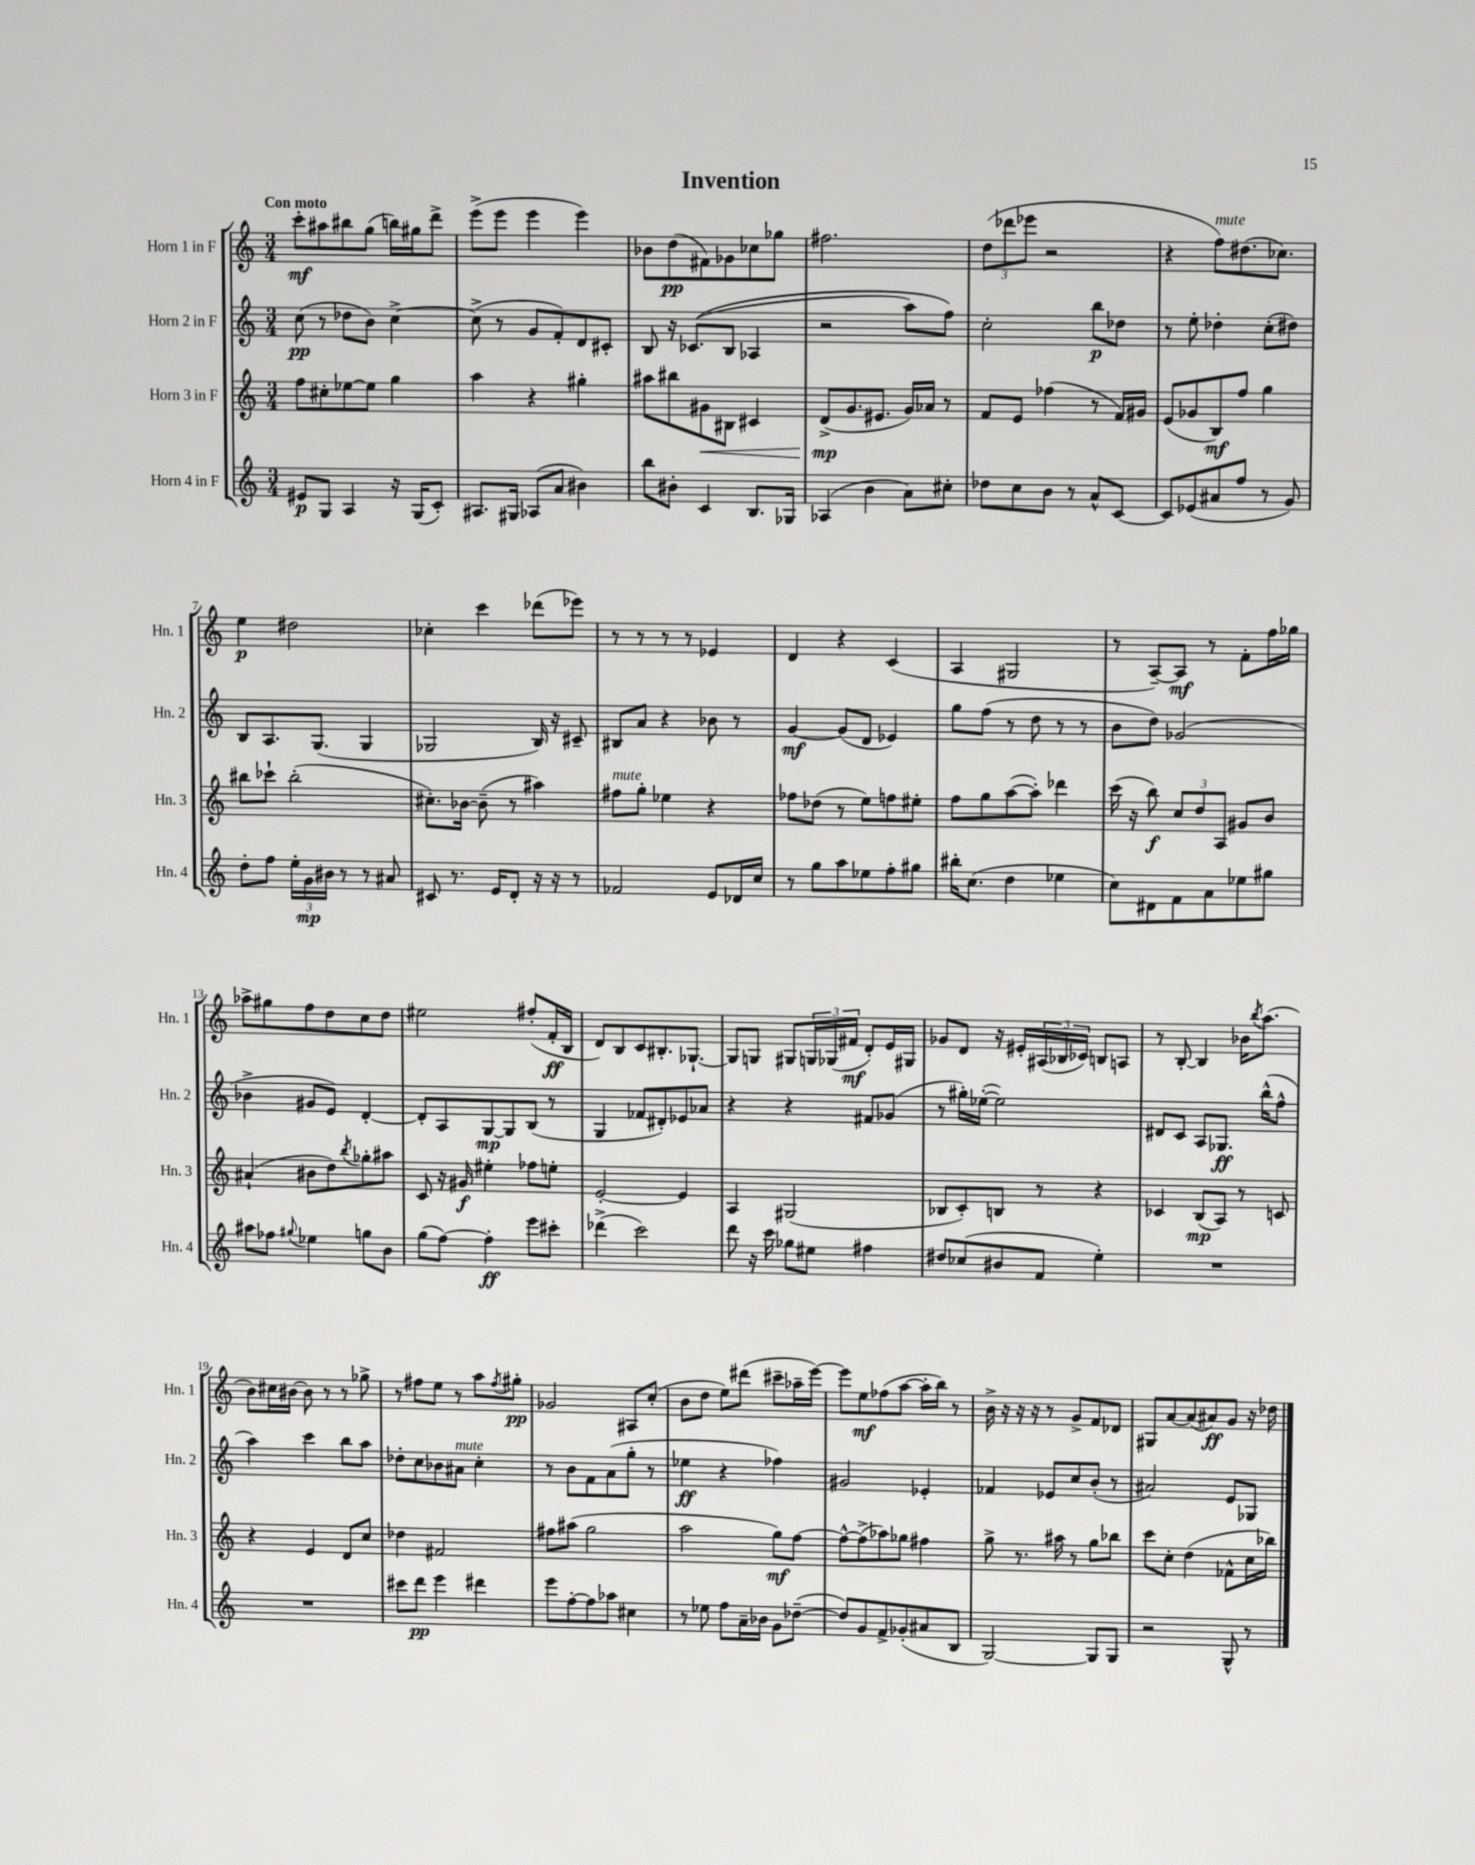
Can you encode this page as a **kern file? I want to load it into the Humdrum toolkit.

**kern	**dynam	**kern	**dynam	**kern	**dynam	**kern	**dynam
*part4	*part4	*part3	*part3	*part2	*part2	*part1	*part1
*staff4	*staff4	*staff3	*staff3	*staff2	*staff2	*staff1	*staff1
*I"Horn 4 in F	*	*I"Horn 3 in F	*	*I"Horn 2 in F	*	*I"Horn 1 in F	*
*I'Hn. 4	*	*I'Hn. 3	*	*I'Hn. 2	*	*I'Hn. 1	*
*clefG2	*	*clefG2	*	*clefG2	*	*clefG2	*
*k[]	*	*k[]	*	*k[]	*	*k[]	*
*M3/4	*	*M3/4	*	*M3/4	*	*M3/4	*
=1	=1	=1	=1	=1	=1	=1	=1
!	!	!	!	!	!	!LO:TX:a:B:t=Con moto	!
8e#X/L	p	8ff\L	.	(8cc\	pp	8ccc'\L	mf
8G/J	.	8cc#X'\	.	8r	.	8aa#X\	.
4A/	.	[8ee-X\	.	8dd-X\L	.	8bb#X\	.
.	.	8ee-\J]	.	8b\J)	.	(8gg\J	.
16r	.	4gg\	.	[4cc^\	.	16bbn\LL)	.
(16G/KL	.	.	.	.	.	16gg#X\J	.
8c'/J)	.	.	.	.	.	8ddd^\J	.
=2	=2	=2	=2	=2	=2	=2	=2
8.A#X/L	.	4aa\	.	(8cc^\]	.	(8eee^\L	.
.	.	.	.	8r	.	8eee\J	.
16G#X/Jk	.	.	.	.	.	.	.
(8A-X/L	.	4r	.	8g/L	.	4eee\	.
8a/J	.	.	.	8f'/)	.	.	.
4b#X\)	.	4gg#X'\	.	8d/	.	4eee\)	.
.	.	.	.	8c#X'/J	.	.	.
=3	=3	=3	=3	=3	=3	=3	=3
8bb\L	.	8aa#X\L	.	8B/	.	8b-X\L	.
8b#X'\J	.	8bb#X\	.	16r	.	(8dd\	pp
.	.	.	.	((8.c-X/L	.	.	.
!	!	!	!LO:HP:b	!	!	!	!
4c/	.	8g#X\	<	.	.	8f#X\)	.
.	.	8B#X\J	.	8B/J	.	8g-X\	.
8.B/L	.	4c#X/	.	4A-X/	.	8cc-X\	.
.	.	.	.	.	.	8gg-X\J	.
16G-X/Jk	.	.	.	.	.	.	.
=4	=4	=4	=4	=4	=4	=4	=4
(4A-X/	.	(8d^/L	mp	2r	.	2.ff#X\	.
.	.	8.g/	[	.	.	.	.
4b\	.	.	.	.	.	.	.
.	.	8.e#X/J	.	.	.	.	.
8a\L)	.	16g/LL)	.	8aa\L)	.	.	.
.	.	16a-X/JJ	.	.	.	.	.
8cc#X'\J	.	8r	.	8ff\J)	.	.	.
=5	=5	=5	=5	=5	=5	=5	=5
8dd-X\L	.	8f/L	.	2cc'\	.	(12dd\L	.
.	.	.	.	.	.	12ddd-X\	.
8cc\	.	8e/J	.	.	.	.	.
.	.	.	.	.	.	12eee-X\J	.
8b\J	.	(4ff-X\	.	.	.	2r	.
8r	.	.	.	.	.	.	.
8a^^/L	.	8r	.	8bb\L	p	.	.
[8c/J	.	16f/LL)	.	8dd-X\J	.	.	.
.	.	16g#X/JJ	.	.	.	.	.
=6	=6	=6	=6	=6	=6	=6	=6
8c/L]	.	(8e/L	.	8r	.	4r	.
(8e-X/	.	8g-X/	.	8ee'\	.	.	.
!	!	!	!	!	!	!LO:TX:a:i:t=mute	!
8a#X/	.	8B/)	mf	4dd-X'\	.	8ff\L)	.
8ff/J	.	8ff/J	.	.	.	(8.dd#X\	.
8r	.	4gg\	.	(8cc'\L	.	.	.
.	.	.	.	.	.	8.cc-X\J)	.
8g/)	.	.	.	8dd#X\J)	.	.	.
!!LO:LB:g=z
=7	=7	=7	=7	=7	=7	=7	=7
8dd'\L	.	8bb#X\L	.	8B/L	.	4ee\	p
8ff\J	.	8ccc-X`\J	.	8.A/	.	.	.
24ee'\LL	.	(2bb#'\	.	.	.	2dd#X\	.
24g\	mp	.	.	.	.	.	.
.	.	.	.	(8.G/J	.	.	.
24b#X\JJ	.	.	.	.	.	.	.
8r	.	.	.	.	.	.	.
8r	.	.	.	4G/	.	.	.
8a#X/	.	.	.	.	.	.	.
=8	=8	=8	=8	=8	=8	=8	=8
8c#X/	.	8.cc#X'\L)	.	2G-X/	.	4cc-X'\	.
8.r	.	.	.	.	.	.	.
.	.	[16b-X\Jk	.	.	.	.	.
.	.	(8b-~\]	.	.	.	4ccc\	.
16e/KL	.	.	.	.	.	.	.
8d'/J	.	8r	.	.	.	.	.
16r	.	4aa#X\)	.	16B/)	.	(8ddd-X\L	.
16r	.	.	.	16r	.	.	.
8r	.	.	.	8c#X~/	.	8eee-X\J)	.
=9	=9	=9	=9	=9	=9	=9	=9
!	!	!LO:TX:a:i:t=mute	!	!	!	!	!
2f-X/	.	8ff#X\L	.	8B#X/L	.	8r	.
.	.	8gg'\J	.	8a/J	.	8r	.
.	.	4ee-X\	.	4r	.	8r	.
.	.	.	.	.	.	8r	.
8e/L	.	4r	.	8b-X\	.	4e-X/	.
16d-X/L	.	.	.	8r	.	.	.
16cc/JJ	.	.	.	.	.	.	.
=10	=10	=10	=10	=10	=10	=10	=10
8r	.	8ff-X\L	.	[4g/	mf	4d/	.
8gg\L	.	(8dd-X\J	.	.	.	.	.
8aa\	.	8r	.	(8g/L]	.	4r	.
8ee-X\	.	8ee\L)	.	8d/J	.	.	.
8ff'\	.	8ffn\	.	4e-X/)	.	(4c/	.
8gg#X\J	.	8ee#X'\J	.	.	.	.	.
=11	=11	=11	=11	=11	=11	=11	=11
16bb#X'\KL	.	8ff\L	.	8gg\L	.	4A/	.
(8.cc\J	.	.	.	.	.	.	.
.	.	8gg\	.	(8ff\J	.	.	.
4dd\	.	([8aa\	.	8r	.	2G#X/	.
.	.	8aa'\J])	.	8dd\	.	.	.
4ee-X\	.	4ddd-X\	.	8r	.	.	.
.	.	.	.	8r	.	.	.
=12	=12	=12	=12	=12	=12	=12	=12
8cc\L)	.	(16ccc\	.	8b\L	.	8r	.
.	.	16r	.	.	.	.	.
8d#X\	.	8bb\)	f	8dd\J)	.	[8A~/L)	.
8f\	.	12cc/L	.	(2g-X/	.	8A/J]	mf
.	.	12dd/	.	.	.	.	.
8a\	.	.	.	.	.	8r	.
.	.	12A/J	.	.	.	.	.
8ee-X\	.	8g#X/L	.	.	.	8f'\L	.
8gg#X\J	.	8b/J	.	.	.	16ff\L	.
.	.	.	.	.	.	16gg-X\JJ	.
!!LO:LB:g=z
=13	=13	=13	=13	=13	=13	=13	=13
8aa#X\L	.	(4a#X`/	.	4b-X^\	.	8aa-X^\L	.
8ff-X\J	.	.	.	.	.	8gg#X\	.
8qqgg#X/	.	.	.	.	.	.	.
4ee-X\	.	8b#X\L	.	8g#X/L	.	8ff\	.
.	.	8dd\)	.	8e/J)	.	8dd\	.
.	.	8qbb/	.	.	.	.	.
8ggn\L	.	8gg-X'\	.	[4d'/	.	8cc\	.
8b\J	.	8aa#X\J	.	.	.	8dd\J	.
=14	=14	=14	=14	=14	=14	=14	=14
(8gg\L	.	8c/	.	8d'/L]	.	2ee#X\	.
[8ff\J)	.	16r	.	8A/	.	.	.
.	.	16g#X/	f	.	.	.	.
4ff'\]	ff	4ee#X'\	.	[8G/	mp	.	.
.	.	.	.	8G/]	.	.	.
8eee\L	.	8ff-X\L	.	(8B/J	.	(8ff#X'/L	.
8ccc#X'\J	.	8een'\J	.	8r	.	16f'/L	ff
.	.	.	.	.	.	16B/JJ	.
=15	=15	=15	=15	=15	=15	=15	=15
(4ddd-X^\	.	[2e'/	.	4G/	.	8d/L)	.
.	.	.	.	.	.	8B/	.
2ccc\)	.	.	.	8f-X/L	.	8c/	.
.	.	.	.	8d#X'/)	.	8.B#X'/	.
.	.	4e/]	.	8e-X/	.	.	.
.	.	.	.	.	.	[8.G-X`/J	.
.	.	.	.	8a-X/J	.	.	.
=16	=16	=16	=16	=16	=16	=16	=16
8ddd\	.	4A/	.	4r	.	8G-/L]	.
16r	.	.	.	.	.	8Gn/J	.
16ccc\	.	.	.	.	.	.	.
8gg-X\L	.	(2G#X/	.	4r	.	8G#X/L	.
8ee#X\J	.	.	.	.	.	24Gn/L	.
.	.	.	.	.	.	(24G-X/	.
.	.	.	.	.	.	24f#X/JJ	mf
4ff#X\	.	.	.	8f#X/L	.	8d'/L)	.
.	.	.	.	(8g-X/J	.	16e/L	.
.	.	.	.	.	.	16G#X/JJ	.
=17	=17	=17	=17	=17	=17	=17	=17
8dd#X/L	.	8B-X/L	.	8r	.	8g-X/L	.
(8cc-X/	.	8c'/)	.	16gg#X'\LL)	.	8d/J	.
.	.	.	.	([16ee-X'\JJ	.	.	.
8b#X/	.	8Bn/J	.	2ee-\])	.	16r	.
.	.	.	.	.	.	16e#X'/LL	.
8f/J	.	8r	.	.	.	(24A#X/	.
.	.	.	.	.	.	24B-X/	.
.	.	.	.	.	.	24c-X/JJ)	.
4ee'\)	.	4r	.	.	.	8Bn/L	.
.	.	.	.	.	.	8An/J	.
=18	=18	=18	=18	=18	=18	=18	=18
2.r	.	4c-X/	.	8d#X/L	.	8r	.
.	.	.	.	8c/J	.	[8B'/	.
.	.	(8B/L	mp	8A/L	.	4B/]	.
.	.	8A/J)	.	8.G-X/J	ff	.	.
.	.	8r	.	.	.	16b-X\KL	.
.	.	.	.	.	.	8qbb/	.
.	.	.	.	(16bb^^\KL	.	(8.aa\J	.
.	.	8cn/	.	8ff^^\J	.	.	.
!!LO:LB:g=z
=19	=19	=19	=19	=19	=19	=19	=19
2.r	.	4r	.	4aa\)	.	8b\L)	.
.	.	.	.	.	.	16cc#X\L	.
.	.	.	.	.	.	[16b#X\JJ	.
.	.	4e/	.	4ccc\	.	8b#\]	.
.	.	.	.	.	.	8r	.
.	.	8d/L	.	8bb\L	.	8r	.
.	.	8cc/J	.	8aa\J	.	8gg-X^\	.
=20	=20	=20	=20	=20	=20	=20	=20
8ccc#X\L	.	4dd-X\	.	8dd-X'\L	.	8r	.
8ddd\J	pp	.	.	8cc\	.	8ff#X\L	.
4eee\	.	2f#X/	.	8b-X\	.	8ee\J	.
!	!	!	!	!LO:TX:a:i:t=mute	!	!	!
.	.	.	.	8a#X\J	.	8r	.
4ddd#X\	.	.	.	4cc'\	.	8aa\L	.
.	.	.	.	.	.	8qff#/	.
.	.	.	.	.	.	8gg#X'\J	pp
=21	=21	=21	=21	=21	=21	=21	=21
8eee\L	.	8ff#X\L	.	8r	.	2g-X/	.
[8ff'\	.	(8aa#X\J	.	8b\L	.	.	.
8ff\]	.	2gg\	.	8f\	.	.	.
8aa-X\J	.	.	.	(8a\	.	.	.
4cc#X\	.	.	.	8gg'\J	.	8A#X/L	.
.	.	.	.	8r	.	(8cc'/J	.
=22	=22	=22	=22	=22	=22	=22	=22
8r	.	2aa\	.	4ee-X\	ff	8b\L	.
8ee-X\	.	.	.	.	.	8dd\J	.
8ff\L	.	.	.	4r	.	8ee\L)	.
16a~\L	.	.	.	.	.	(8ddd#X\J	.
16b-X\JJ	.	.	.	.	.	.	.
8g\L	.	8gg\L)	mf	4ff-X\)	.	8ccc#X~\L	.
([8dd-X~\J	.	[8ff\J	.	.	.	16aa-X~\L	.
.	.	.	.	.	.	[16eee\JJ)	.
=23	=23	=23	=23	=23	=23	=23	=23
8dd-/L])	.	8ff^^\L_	.	2g#X/	.	8eee\L]	.
8g/	.	(8ff^\]	.	.	.	8ee\	mf
8f^/	.	8aa-X\)	.	.	.	(8ff-X\	.
(8g-X'/	.	8gg-X\J	.	.	.	[8aa\J	.
8a#X/	.	4ff#X\	.	4e-X'/	.	16aa'\LL]	.
.	.	.	.	.	.	16bb\JJ)	.
8B/J	.	.	.	.	.	8r	.
=24	=24	=24	=24	=24	=24	=24	=24
[2G/)	.	8gg^\	.	4f-X/	.	16b^\	.
.	.	.	.	.	.	16r	.
.	.	8.r	.	.	.	16r	.
.	.	.	.	.	.	16r	.
.	.	.	.	8e-X/L	.	8r	.
.	.	16aa#X\	.	.	.	.	.
.	.	8r	.	8cc/	.	8g^/L	.
8G/L]	.	8gg\L	.	(8b'/J	.	8f/	.
8G/J	.	8bb-X\J	.	8r	.	8d-X/J	.
=25	=25	=25	=25	=25	=25	=25	=25
2r	.	8ccc\L	.	2a#X/)	.	8G#X/L	.
.	.	8cc'\J	.	.	.	[8a/	.
.	.	(4dd\	.	.	.	(8a/]	.
.	.	.	.	.	.	8a#X/)	ff
8G^^/	.	8f-X^^\L	.	8e/L	.	8g/J	.
8r	.	16cc\L	.	8G-X/J	.	16r	.
.	.	16bb-X\JJ)	.	.	.	16dd-X\	.
==	==	==	==	==	==	==	==
*-	*-	*-	*-	*-	*-	*-	*-
